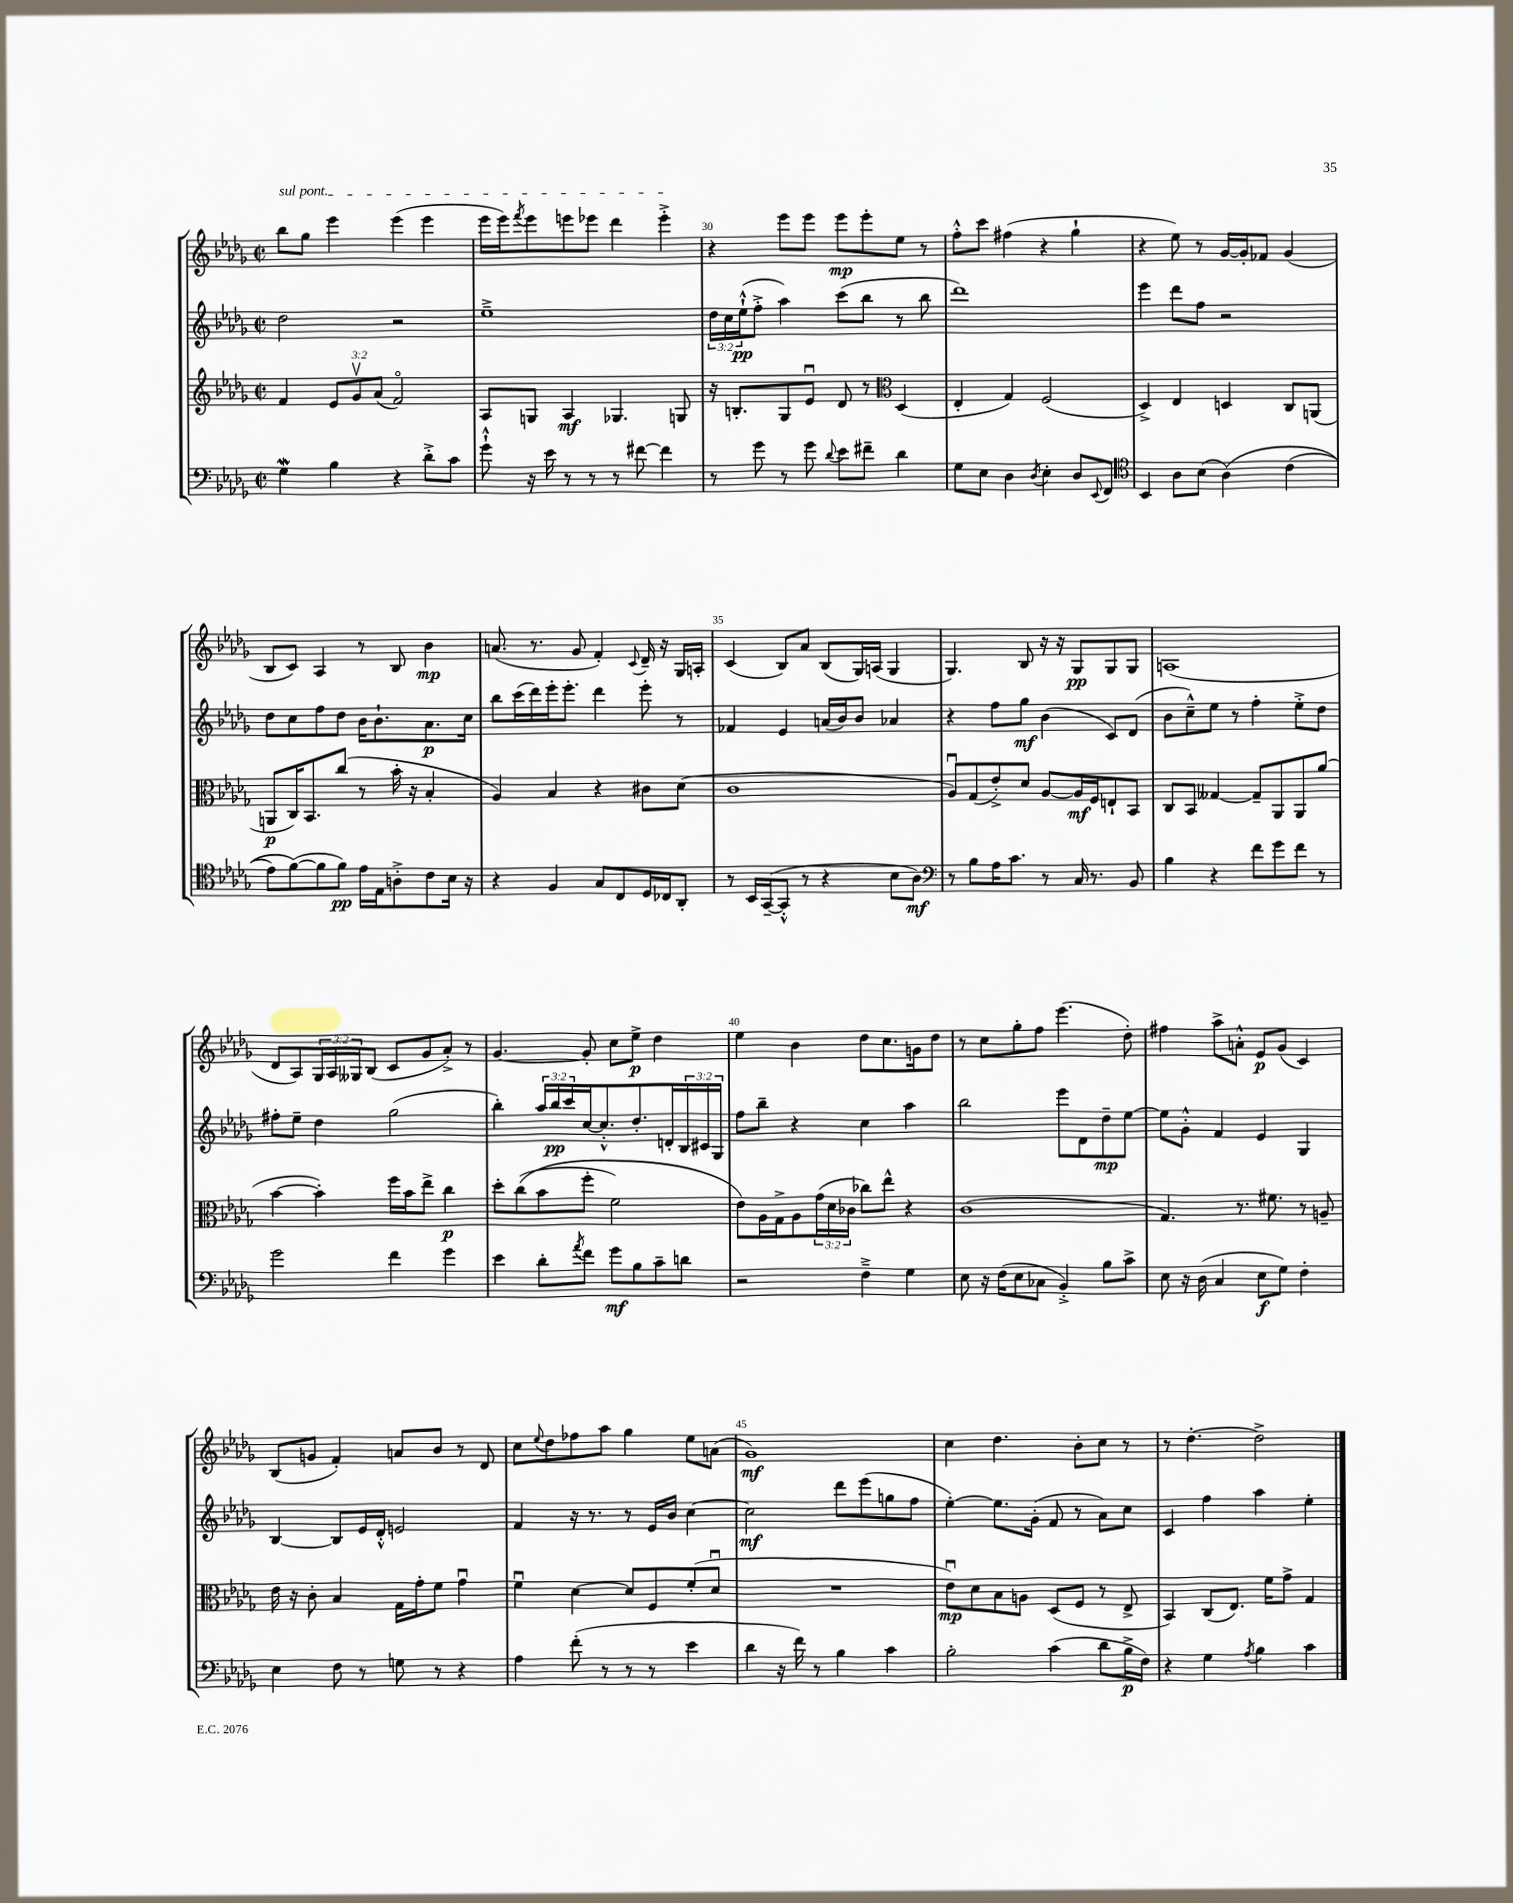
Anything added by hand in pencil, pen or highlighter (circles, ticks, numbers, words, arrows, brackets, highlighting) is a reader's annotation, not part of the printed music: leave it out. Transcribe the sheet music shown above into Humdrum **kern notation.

**kern	**kern	**kern	**kern
*staff4	*staff3	*staff2	*staff1
*clefF4	*clefG2	*clefG2	*clefG2
*k[b-e-a-d-g-]	*k[b-e-a-d-g-]	*k[b-e-a-d-g-]	*k[b-e-a-d-g-]
*M2/2	*M2/2	*M2/2	*M2/2
*met(c|)	*met(c|)	*met(c|)	*met(c|)
4G-\	4f/	2dd-\	8bb-\L
.	.	.	8gg-\J
4B-\	12e-/L	.	4eee-\
.	12g-v/	.	.
.	(12a-/J	.	.
4r	2fo/)	2r	(4eee-\
8d-'^\L	.	.	4eee-\
8c\J	.	.	.
=	=	=	=
8g-`^^\	8A-/L	1ee-~^	16eee-\LL
.	.	.	16eee-\J)
.	.	.	8qfff/
16r	8G/J	.	8eee-\
16e-\	.	.	.
8r	4A-/	.	8eee\
8r	.	.	8eee-\J
8r	4.G-/	.	4ddd-\
[8f#\	.	.	.
4f#\]	.	.	4eee-'^\
.	8G/	.	.
=	=	=	=
8r	16r	24dd-\LL	4r
.	.	24cc\	.
.	8.B'/L	.	.
.	.	(24ee-`^^\J	.
8g-\	.	8ff'^\J	.
8r	8G-/	4aa-\)	8eee-\L
8g-\	8e-u/J	.	8eee-\J
8qqd-/	.	.	.
8e-\L	8d-/	(8ccc\L	8eee-\L
8f#~\J	8r	8bb-\J	8eee-'\
*	*clefC3	*	*
4d-\	(4D-/	8r	8ee-\J
.	.	8bb-\	8r
=	=	=	=
8G-\L	4E-'/	1ddd-)	8ff'^^\L
8E-\J	.	.	8ccc\J
4D-\	4G-/)	.	(4ff#\
8qD-/	.	.	.
4E-'\	(2F/	.	4r
8D-/L	.	.	4gg-`\
8qqEE-/	.	.	.
8FF/J	.	.	.
=	=	=	=
*clefC4	*	*	*
4BB-/	4D-^/)	4eee-\	4r
8A-\L	4E-/	8ddd-\L	8ee-\)
(8B-\J	.	8ff\J	8r
&(4A-\)	4D/	2r	[16g-/LL
.	.	.	16g-'/]J
.	.	.	8f-/J
(4c\	8C/L	.	(4g-/
.	(8AA/J	.	.
=	=	=	=
8e-\L)	8AA/L	8dd-\L	8B-/L
([8f\&)	16C/K)	8cc\	8c/J)
.	8.BB-/	.	.
8f\]	.	8ff\	4A-/
8f\J)	(8cc/J	8dd-\J	.
16e-\LL	8r	16b-\LK	8r
16E-\J	.	8.b-`\	.
8A'^\	16b-'\	.	8B-/
.	16r	.	.
8c\	4B-'/	8.a-\	4b-\
16B-\Jk	.	.	.
16r	.	16cc\Jk	.
=	=	=	=
4r	4A-/)	8bb-\L	(8.a/
.	.	(16ccc\L	.
.	.	16ddd-\)	8.r
4F/	4B-/	16eee-'\J	.
.	.	8.eee-'\J	.
.	.	.	8g-/
8G-/L	4r	4ddd-\	4f'/)
8C/	.	.	.
.	.	.	8qqc/
16D-/L	8c#\L	8eee-'\	16d-~/
16C-/J	.	.	16r
8AA-'/J	(8d-\J	8r	16G-/LL
.	.	.	16A'/JJ
=	=	=	=
8r	1c	4f-/	(4c/
16BB-/LL	.	.	.
([16GG-~/J	.	.	.
8GG-'^^/]J	.	4e-/	8B-/L)
8r	.	.	8a-/J
4r	.	(16a/LL	(8B-/L
.	.	16b-/J)	.
.	.	8b-/J	16G-/L)
.	.	.	(16A/JJ
8B-\L	.	4a-/	4G-/
8A-\J)	.	.	.
=	=	=	=
*clefF4	*	*	*
8r	8A-u/L)	4r	4.G-/)
8B-\L	(8G-/	.	.
16A-\K	8e-'^/)	8ff\L	.
8.c\J	.	.	.
.	8d-/J	8gg-\J	8B-/
8r	[8A-/L	(4b-\	16r
.	.	.	16r
16C/	16A-/]L	.	8G-/L
8.r	16F/J	.	.
.	8E`/	8c/L)	8G-/
8BB-/	8BB-/J	(8d-/J	8G-/J
=	=	=	=
4B-\	8C/L	8b-\L	(1A
.	8BB-/J	8cc~^^\)	.
4r	[4G--/	8ee-\J	.
.	.	8r	.
8f\L	8G--~/]L	4ff'\	.
8g-\	8AA-/	.	.
8f\J	8AA-/	8ee-'^\L	.
8r	(8a-/J	8dd-\J	.
=	=	=	=
2g-\	[4b-\	8ff#'\L	8d-/L
.	.	8ee-~\J	8A-/)
.	4b-'\])	4dd-\	24G-/L
.	.	.	24A-/
.	.	.	24G--/J
.	.	.	(8B-/J
4f\	16ff\LL	(2gg-\	8c/L
.	16b-\J	.	.
.	8ee-^\J	.	8g-/
4g-\	4cc\	.	8a-'^/J)
.	.	.	8r
=	=	=	=
4e-\	8dd-'\L	4bb-'\)	[4.g-/
.	&((8cc\	.	.
8d-'\L	8b-\	24aa-/LL	.
.	.	24bb-/	.
.	.	24ccc/	.
8qa-/	.	.	.
8f\J	8ff'\J	[16cc/J	8g-'/]
.	.	8.cc'^^/]	.
8g-\L	2f\)	.	8cc\L
8B-\	.	8.dd-'/	8ee-^\J
8c~\	.	.	4dd-\
.	.	16d'/L	.
8d\J	.	24B-/	.
.	.	24c#/	.
.	.	24G-/JJ	.
=	=	=	=
2r	8e-\L&)	8ff\L	4ee-\
.	16A-\L	8bb-~\J	.
.	16G-^\J	.	.
.	8A-\	4r	4b-\
.	(24g-\L	.	.
.	24d-\	.	.
.	24c-\JJ	.	.
4F~^\	8cc-\L)	4cc\	8dd-\L
.	8ee-^^\J	.	8.cc\
4G-\	4r	4aa-\	.
.	.	.	16g\k
.	.	.	8dd-\J
=	=	=	=
8E-\	(1c	2bb-\	8r
16r	.	.	8cc\L
(16F\LK	.	.	.
8E-\	.	.	8gg-'\
8C-\J	.	.	8ff\J
4BB-'^/)	.	8eee-\L	(4.eee-\
.	.	8d-\	.
8B-\L	.	8dd-~\	.
8c^\J	.	[8ee-\J	8dd-'\)
=	=	=	=
8E-\	4.G-/)	8ee-\]L	4ff#\
16r	.	8g-'^^\J	.
(16D-\	.	.	.
4C/	.	4f/	8aa-^\L
.	8.r	.	8a'^^\J
8E-\L	.	4e-/	8e-/L
.	8.f#\	.	.
8G-\J)	.	.	(8g-/J
4F'\	8r	4G-/	4c/)
.	8A~/	.	.
=	=	=	=
4E-\	16e-\	[4B-/	(8B-/L
.	16r	.	.
.	8c'\	.	8g/J
8F\	4B-/	8B-/]L	4f'/)
8r	.	16e-/L	.
.	.	16d-'^^/JJ	.
8G\	16G-\LL	2e/	8a/L
.	16g-'\J	.	.
8r	8f\J	.	8b-/J
4r	4g-u\	.	8r
.	.	.	8d-/
=	=	=	=
4A-\	4fu\	4f/	8cc\L
.	.	.	8qqee-/
.	.	.	8dd-\
(8f'\	[4d-\	16r	8ff-\
.	.	8.r	.
8r	.	.	8aa-\J
8r	8d-/]L	8r	4gg-\
8r	8F/	16e-/LL	.
.	.	16b-/JJ	.
4e-\	(8f'/	[4cc\	8ee-\L
.	8d-u/J	.	(8a\J
=	=	=	=
4d-\	1r	2cc\]	1g-)
16r	.	.	.
16f\)	.	.	.
8r	.	.	.
4B-\	.	8ddd-\L	.
.	.	(8eee-\	.
4c\	.	8gg\	.
.	.	8ff\J	.
=	=	=	=
2B-'\	8e-u\L)	[4ee-'\)	4cc\
.	8d-\	.	.
.	8B-\	8.ee-\]L	4.dd-\
.	8A\J	.	.
.	.	(16g-'\Jk	.
(4c\	(8D-/L	8f/	.
.	8F/J	8r	8b-'\L
8d-\L	8r	8a-\L)	8cc\J
16B-^\L	8E-^/	8cc\J	8r
16F\JJ)	.	.	.
=	=	=	=
4r	4BB-/)	4c/	8r
.	.	.	[4.dd-'\
4G-\	(8C/L	4ff\	.
.	8.E-/J)	.	.
8qA-/	.	.	.
4B-\	.	4aa-\	2dd-^\]
.	16f\LK	.	.
.	8g-^\J	.	.
4c\	4G-/	4ee-'\	.
==	==	==	==
*-	*-	*-	*-
